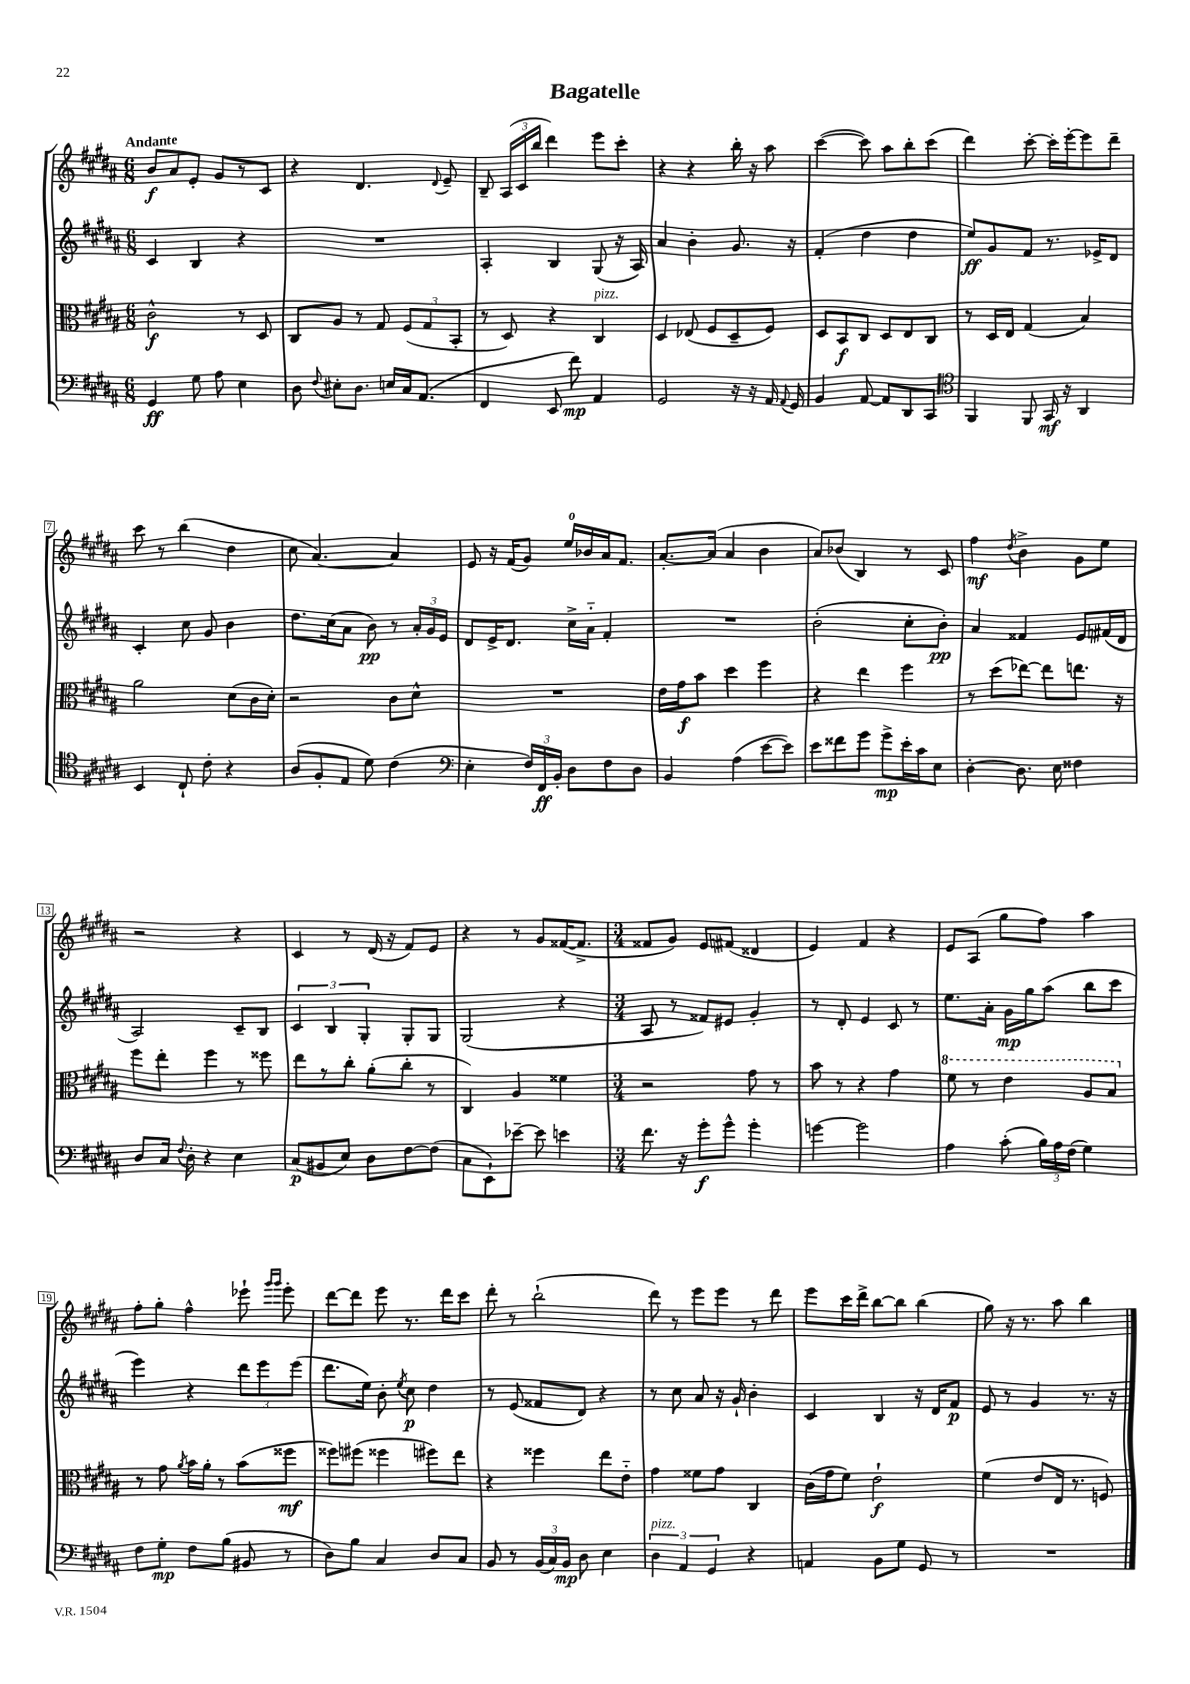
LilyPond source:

\header { title = "Bagatelle" }
<<
\new StaffGroup <<
\new Staff = "s0" {
    \clef treble \key b \major \numericTimeSignature \time 6/8 \tempo "Andante"
    \autoBeamOff b'8[\f ais'8 e'8]-. gis'8[ r8 cis'8] |
    r4 dis'4. \appoggiatura { dis'8 } e'8-- |
    b8-- \tuplet 3/2 { ais16[( cis'16 b''16] } dis'''4) e'''8[ cis'''8]-. |
    r4 r4 b''16-. r16 ais''8 |
    cis'''4~( cis'''8) ais''8[ b''8-. cis'''8]( |
    dis'''4) cis'''8~-. cis'''16[-. e'''16~-. e'''8 dis'''8]-- |
    cis'''8 r8 b''4( dis''4 |
    cis''8 ais'4.~) ais'4 |
    e'8 r16 fis'16[( gis'8]) e''16[-0 bes'16 ais'16 fis'8.] |
    ais'8.[~-. ais'16]( ais'4 b'4 |
    ais'8[) bes'8]( b4) r8 cis'8 |
    fis''4\mf \acciaccatura { dis''8 } b'4-> gis'8[ e''8] |
    r2 r4 |
    cis'4 r8 dis'16( r16 fis'8[) e'8] |
    r4 r8 gis'8[ fisis'16~( fisis'8.]-> |
    \numericTimeSignature \time 3/4 fisis'8[ gis'8]) e'8[ fis'8]( disis'4 |
    e'4) fis'4 r4 |
    e'8[ ais8]( gis''8[ fis''8]) ais''4 |
    fis''8[-. gis''8]-. fis''4-^ ees'''8-! \grace { gis'''16[ gis'''16] } ees'''8-. |
    dis'''8[~ dis'''8] e'''8 r8. dis'''16[ cis'''8] |
    dis'''8-. r8 b''2-!( |
    dis'''8) r8 e'''8[ e'''8] r8 dis'''8 |
    e'''8[ cis'''16 dis'''16]-> b''8[~ b''8] b''4( |
    gis''8) r16 r8. ais''8 b''4 \bar "|." |
}
\new Staff = "s1" {
    \clef treble \key b \major \numericTimeSignature \time 6/8
    \autoBeamOff cis'4 b4 r4 |
    R2. |
    ais4-. b4 gis8( r16 ais16) |
    ais'4 b'4-. gis'8. r16 |
    fis'4-.( dis''4 dis''4 |
    e''8[\ff) gis'8 fis'8] r8. ees'16[-> dis'8] |
    cis'4-. cis''8 gis'8 b'4 |
    dis''8.[ cis''16( ais'8] b'8\pp) r8 \tuplet 3/2 { ais'16[-. gis'16 e'16] } |
    dis'8[ e'16-> dis'8.] cis''16[-> ais'16]-_ fis'4-. |
    R2. |
    b'2-.( cis''8[-. b'8]-.\pp) |
    ais'4 fisis'4 e'8[ fis'16( dis'16] |
    ais2) cis'8[-- b8] |
    \tuplet 3/2 { cis'4 b4 gis4-. } gis8[-. gis8] |
    gis2( r4 |
    \numericTimeSignature \time 3/4 ais8 r8 fisis'8[) eis'8] gis'4-. |
    r8 dis'8-. e'4 cis'8 r8 |
    e''8.[ ais'16]-. gis'16[\mp gis''16 ais''8]( b''8[ cis'''8] |
    e'''4) r4 \tuplet 3/2 { dis'''8[ e'''8 e'''8]( } |
    dis'''8.[ e''16]) b'8-. \acciaccatura { e''8 } cis''8\p dis''4 |
    r8 e'8( fisis'8[ dis'8]) r4 |
    r8 cis''8 ais'8 r16 gis'16-! b'4-. |
    cis'4 b4 r16 dis'16[ fis'8]\p |
    e'8 r8 gis'4 r8. r16 \bar "|." |
}
\new Staff = "s2" {
    \clef alto \key b \major \numericTimeSignature \time 6/8
    \autoBeamOff cis'2-^\f r8 dis8 |
    cis8[ ais8] r8 gis8 \tuplet 3/2 { fis8[( gis8 b,8]-. } |
    r8 dis8) r4 cis4^\markup { \italic "pizz." } |
    dis4 ees8( fis8[ dis8-- fis8]) |
    dis8[ b,8\f cis8] dis8[ e8 cis8] |
    r8 dis16[ e16] gis4( b4) |
    ais'2 dis'8[( cis'16 dis'16]-.) |
    r2 cis'8[ dis'8]-^ |
    R2. |
    e'16[ gis'16\f b'8] dis''4 fis''4 |
    r4 e''4 fis''4 |
    r8 dis''8[( ees''8]~) ees''8[ e''8.] r16 |
    fis''8[ e''8]-. fis''4 r8 fisis''8 |
    e''8[ r8 cis''8]-. ais'8[-.( cis''8]-. r8 |
    cis4) ais4 fisis'4 |
    \numericTimeSignature \time 3/4 r2 gis'8 r8 |
    b'8 r8 r4 gis'4 |
    \ottava #1 fis''8 r8 e''4 ais'8[ b'8] \ottava #0 |
    r8 gis'8 \acciaccatura { ais'8 } b'16[ ais'16]-. r8 b'8[( fisis''8]\mf |
    fisis''8[) fis''8]( fisis''4 fis''8[) e''8] |
    r4 fisis''4 e''8[ e'8]-_ |
    gis'4 fisis'8[ gis'8] cis4 |
    cis'16[( gis'16 fis'8]) e'2-!\f |
    fis'4( e'8[ e16] r8. f8) \bar "|." |
}
\new Staff = "s3" {
    \clef bass \key b \major \numericTimeSignature \time 6/8
    \autoBeamOff gis,4\ff gis8 ais8 e4 |
    dis8 \appoggiatura { fis8 } eis8[-. dis8.] e16[ cis16 ais,8.]( |
    fis,4 e,8 fis'8\mp) ais,4 |
    gis,2 r16 r16 ais,16 \appoggiatura { ais,8 } gis,16 |
    b,4 ais,8~ ais,8[ dis,8 cis,8] |
    \clef tenor fis,4 fis,8 gis,16\mf r16 ais,4 |
    b,4 cis8-! cis'8-. r4 |
    ais8[( fis8-. e8] dis'8) cis'4( |
    \clef bass e4-. \tuplet 3/2 { fis16[) fis,16\ff b,16]-. } dis8[ fis8 dis8] |
    b,4 ais4( e'8[~ e'8]) |
    e'8[ fisis'8 gis'8] gis'8[->\mp e'16-. cis'16 e8] |
    dis4~-. dis8. e16 fisis4 |
    dis8[ cis16] \appoggiatura { fis8 } dis16-. r4 e4 |
    cis8[\p( bis,8 e8]) dis8[ fis8~ fis8]( |
    cis8[ e,8-!) ees'8]~-- ees'8 e'4 |
    \numericTimeSignature \time 3/4 fis'8. r16 gis'8[-.\f gis'8]-^ gis'4-. |
    g'4~ g'2 |
    ais4 cis'8-.( \tuplet 3/2 { b16[) ais16 fis16]( } gis4) |
    fis8[ gis8]-.\mp fis8[ b8]( bis,8 r8 |
    dis8[) b8] cis4 dis8[ cis8] |
    b,8 r8 \tuplet 3/2 { b,16[( cis16) b,16]\mp } dis8 e4 |
    \tuplet 3/2 { dis4^\markup { \italic "pizz." } ais,4 gis,4 } r4 |
    a,4 b,8[ gis8] gis,8 r8 |
    R2. \bar "|." |
}
>>
>>
\layout { \context { \Score \override BarNumber.stencil = #(make-stencil-boxer 0.1 0.3 ly:text-interface::print) } }
